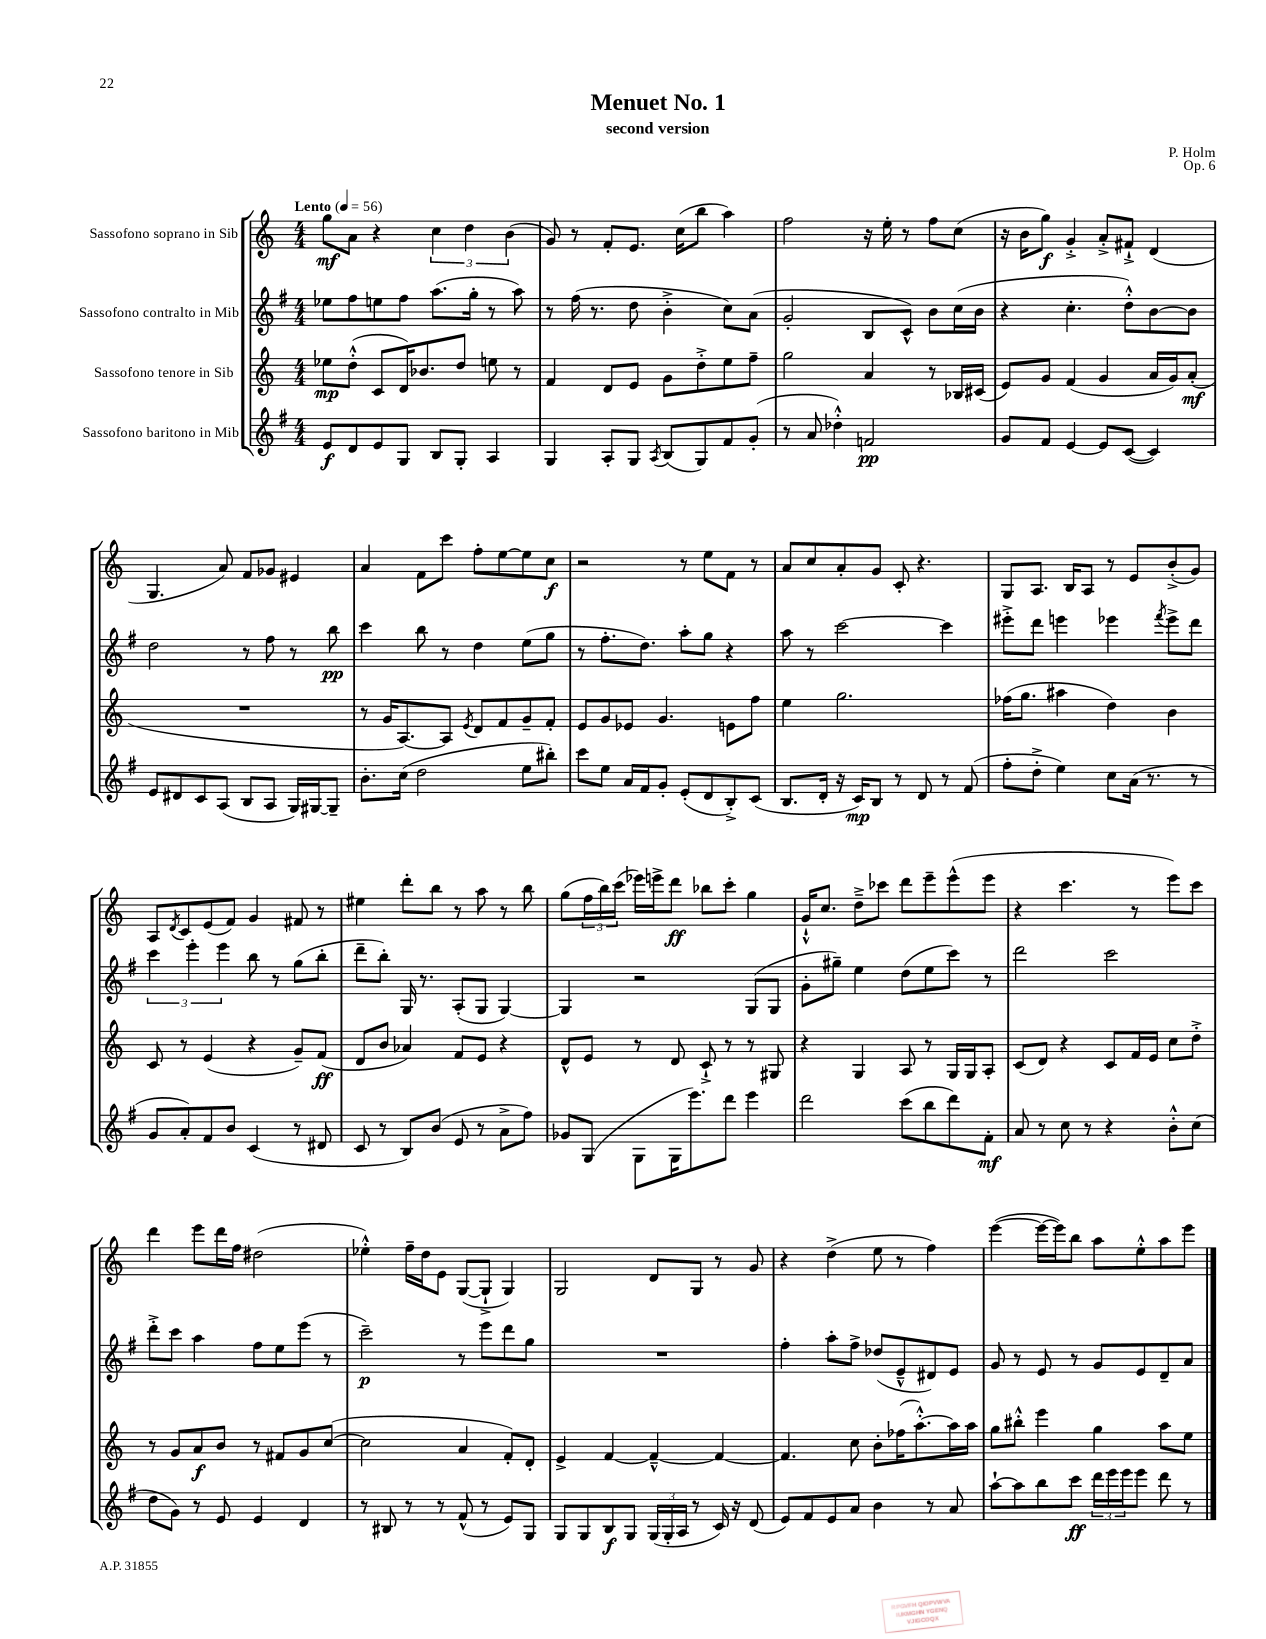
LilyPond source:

\header { title = "Menuet No. 1" composer = "P. Holm" subtitle = "second version" opus = "Op. 6" }
<<
\new StaffGroup <<
\new Staff = "s0" \with { instrumentName = "Sassofono soprano in Sib" } {
    \clef treble \key c \major \numericTimeSignature \time 4/4 \tempo "Lento" 4 = 56
    g''8\mf a'8 r4 \tuplet 3/2 { c''4 d''4 b'4( } |
    g'8) r8 f'8-. e'8. c''16( b''8 a''4) |
    f''2 r16 e''16-. r8 f''8 c''8( |
    r16 b'16 g''8\f) g'4-.-> a'8-.-> fis'8-!-> d'4( |
    g4. a'8) f'8 ges'8 eis'4 |
    a'4 f'8 c'''8 f''8-. e''8~ e''8 c''8\f |
    r2 r8 e''8 f'8 r8 |
    a'8 c''8 a'8-. g'8 c'8-. r4. |
    g8 a8. b16 a8 r8 e'8 b'8-.->( g'8) |
    a8 \acciaccatura { d'8 } c'8 e'8( f'8) g'4 fis'8 r8 |
    eis''4 d'''8-. b''8 r8 a''8 r8 b''8 |
    g''8( \tuplet 3/2 { f''16 b''16) c'''16( } ees'''16) e'''16-> d'''8\ff bes''8 c'''8-. g''4 |
    g'16-!-^ c''8. d''8---> ces'''8 d'''8 e'''8-- e'''8-^( e'''8 |
    r4 c'''4. r8 e'''8) c'''8 |
    d'''4 e'''8 d'''16 f''16 dis''2( |
    ees''4-.-^) f''16-- d''16 e'8 g8~( g8-!-> g4) |
    g2 d'8 g8 r8 g'8 |
    r4 d''4->( e''8 r8 f''4) |
    e'''4~( e'''16~ e'''16) b''8 a''8 e''8-.-^ a''8 e'''8 \bar "|." |
}
\new Staff = "s1" \with { instrumentName = "Sassofono contralto in Mib" } {
    \clef treble \key g \major \numericTimeSignature \time 4/4
    ees''8 fis''8 e''8 fis''8 a''8.( g''16-. r8 a''8) |
    r8 fis''16( r8. d''8 b'4-.-> c''8) a'8( |
    g'2-. b8 c'8-^) b'8 c''16( b'16 |
    r4 c''4.-. d''8-.-^) b'8~ b'8 |
    d''2 r8 fis''8 r8 b''8\pp |
    c'''4 b''8 r8 d''4 e''8( g''8 |
    r8 fis''8.-. d''8.) a''8-. g''8 r4 |
    a''8 r8 c'''2~ c'''4 |
    eis'''8-.-> d'''8 e'''4 ees'''4 \acciaccatura { fis'''8 } ees'''8-> d'''8 |
    \tuplet 3/2 { c'''4 e'''4-. e'''4 } b''8 r8 g''8( b''8-. |
    d'''8-- b''8-.) g16 r8. a8-.( g8 g4~) |
    g4 r2 g8( g8 |
    g'8-. gis''8--) e''4 d''8( e''8 c'''8) r8 |
    d'''2 c'''2 |
    d'''8-.-> c'''8 a''4 fis''8 e''8 e'''8( r8 |
    c'''2--\p) r8 e'''8 d'''8 g''8 |
    R1 |
    fis''4-. a''8-. fis''8-> des''8( e'8---^ dis'8) e'8 |
    g'8 r8 e'8 r8 g'8 e'8 d'8-- a'8 \bar "|." |
}
\new Staff = "s2" \with { instrumentName = "Sassofono tenore in Sib" } {
    \clef treble \key c \major \numericTimeSignature \time 4/4
    ees''8\mp d''8-.-^( c'8 d'16) bes'8. d''8 e''8 r8 |
    f'4 d'8 e'8 g'8 d''8-.-> e''8 f''8-- |
    g''2 a'4 r8 bes16 cis'16( |
    e'8) g'8 f'4( g'4 a'16 g'16) a'8-.\mf( |
    R1 |
    r8 g'16 a8.~) a8 \acciaccatura { e'8 } d'8 f'8 g'8-- f'8-. |
    e'8 g'8 ees'8 g'4. e'8 f''8 |
    e''4 g''2. |
    fes''16( g''8. ais''4 d''4) b'4 |
    c'8 r8 e'4( r4 g'8--) f'8\ff( |
    d'8 b'8 aes'4) f'8 e'8 r4 |
    d'8-^ e'8 r8 d'8 c'8-!-> r8 r8 gis8 |
    r4 g4 a8 r8 g16 g16 a8-. |
    c'8( d'8) r4 c'8 f'16 e'16 c''8 d''8-.-> |
    r8 g'8 a'8\f b'8 r8 fis'8 g'8 c''8~( |
    c''2 a'4 f'8-.) d'8-. |
    e'4-> f'4~ f'4~---^ f'4~ |
    f'4. c''8 b'8-. fes''16( a''8.~-.-^) a''16 a''16 |
    g''8 bis''8-.-^ e'''4 g''4 a''8 e''8 \bar "|." |
}
\new Staff = "s3" \with { instrumentName = "Sassofono baritono in Mib" } {
    \clef treble \key g \major \numericTimeSignature \time 4/4
    e'8\f d'8 e'8 g8 b8 g8-. a4 |
    g4 a8-. g8 \acciaccatura { a8 } b8( g8) fis'8 g'8-.( |
    r8 a'8 des''4-.-^) f'2\pp |
    g'8 fis'8 e'4~ e'8 c'8~( c'4) |
    e'8 dis'8 c'8 a8( b8 a8 g16) gis16~ gis8-- |
    b'8.-. c''16( d''2 e''8 bis''8-.) |
    c'''8 e''8 a'16 fis'16 g'8-. e'8-.( d'8 b8-.->) c'8( |
    b8. d'16-. r16 c'16\mp) b8 r8 d'8 r8 fis'8( |
    fis''8-. d''8-.-> e''4) c''8 a'16( r8. r8 |
    g'8 a'8-.) fis'8 b'8 c'4( r8 dis'8 |
    c'8 r8 b8) b'8( e'8 r8 a'8-> fis''8) |
    ges'8 g8( g8 g16 e'''8.) d'''8 e'''4 |
    d'''2 c'''8( b''8 d'''8) fis'8-.\mf |
    a'8 r8 c''8 r8 r4 b'8-.-^ c''8( |
    d''8 g'8) r8 e'8 e'4 d'4 |
    r8 bis8 r8 r8 fis'8-^( r8 e'8) g8 |
    g8 g8 b8\f g8 \tuplet 3/2 { g16( g16-. a16 } r8 c'16) r16 d'8( |
    e'8) fis'8 e'8 a'8 b'4 r8 a'8 |
    a''8~-! a''8 b''8 c'''8\ff \tuplet 3/2 { d'''16 e'''16 e'''16 } e'''8 d'''8 r8 \bar "|." |
}
>>
>>
\layout { \context { \Score \remove "Bar_number_engraver" } }
